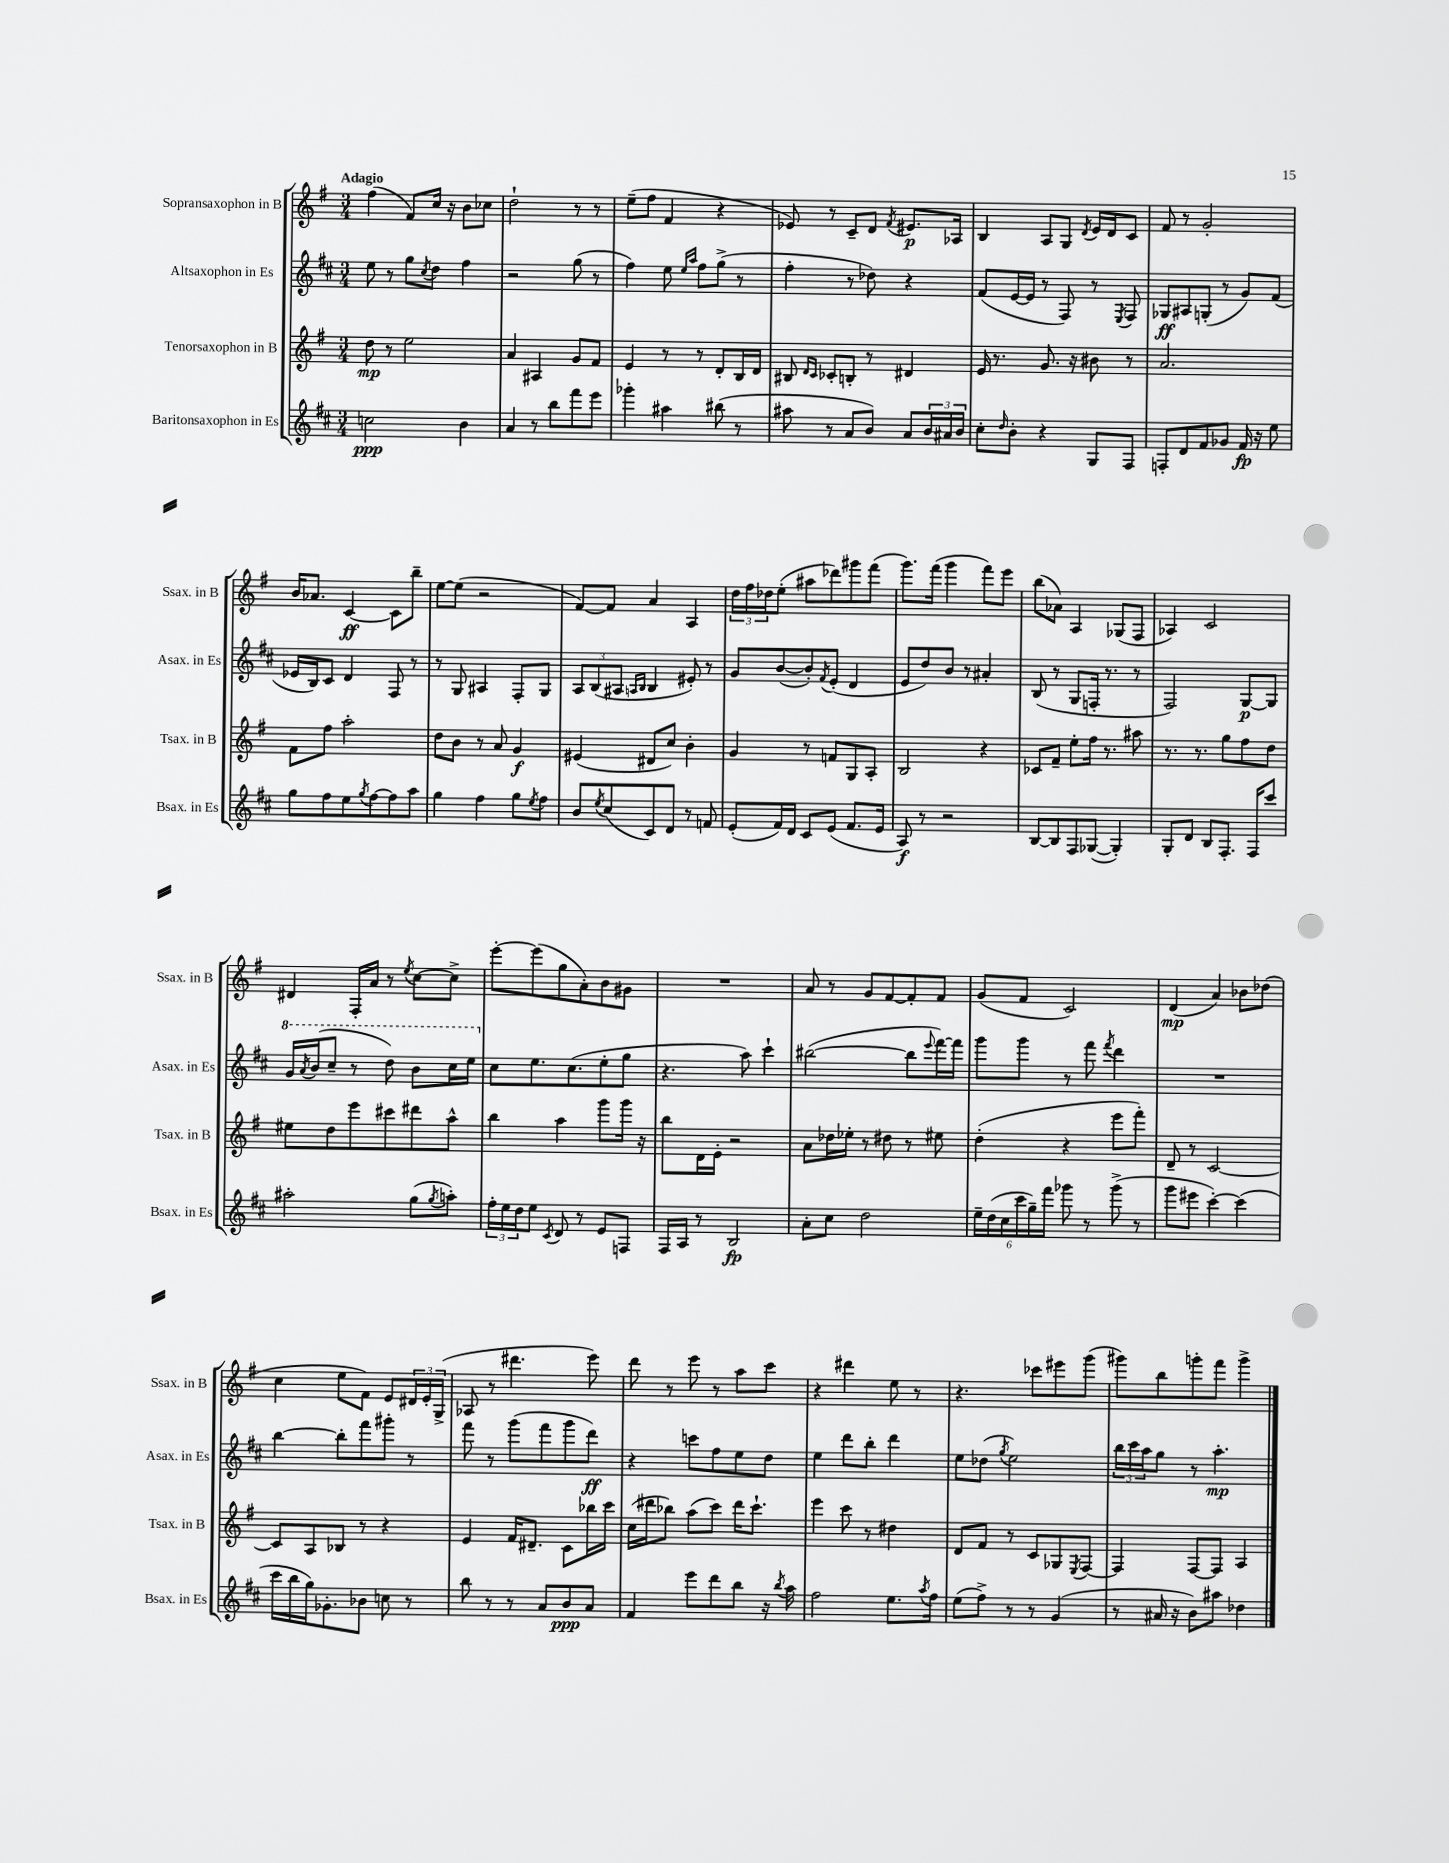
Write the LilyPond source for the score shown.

<<
\new StaffGroup <<
\new Staff = "s0" \with { instrumentName = "Sopransaxophon in B" shortInstrumentName = "Ssax. in B" } {
    \clef treble \key g \major \numericTimeSignature \time 3/4 \tempo "Adagio"
    fis''4( fis'8) c''16 r16 b'8 ces''8 |
    d''2-! r8 r8 |
    e''8--( fis''8 fis'4 r4 |
    ees'8) r8 c'8-- d'8 \acciaccatura { fis'8 } eis'8.\p aes16 |
    b4 a8 g8 \acciaccatura { d'8 } e'16 d'16 c'8 |
    fis'8 r8 g'2-. |
    b'16 aes'8. c'4~\ff c'8 b''8-- |
    e''8~ e''8( r2 |
    fis'8~) fis'8 a'4 a4 |
    \tuplet 3/2 { d''16 fis''16 des''16 } e''8-.( ais''8 des'''8) gis'''8 fis'''8( |
    g'''8.) fis'''16( g'''4 fis'''8) e'''8 |
    b''8( aes'8) a4 ges8( fis8 |
    aes4) c'2 |
    dis'4 fis16-. a'16 r8 \acciaccatura { e''8 } c''8~ c''8-> |
    e'''8~-. e'''8( g''8 a'8-.) b'8 gis'8 |
    R2. |
    a'8 r8 g'8 fis'8~ fis'8-. fis'8 |
    g'8( fis'8 c'2) |
    d'4\mp( a'4) bes'8 des''8( |
    c''4 e''8 fis'8) e'8 \tuplet 3/2 { dis'16 e'16-. g16->( } |
    aes8 r8 dis'''4. e'''8) |
    d'''8 r8 e'''8 r8 a''8 c'''8 |
    r4 dis'''4 e''8 r8 |
    r4. ces'''8 eis'''8 g'''8( |
    gis'''8) b''8 g'''8-. fis'''8 g'''4-> \bar "|." |
}
\new Staff = "s1" \with { instrumentName = "Altsaxophon in Es" shortInstrumentName = "Asax. in Es" } {
    \clef treble \key d \major \numericTimeSignature \time 3/4
    e''8 r8 g''8 \acciaccatura { cis''8 } d''8 fis''4 |
    r2 g''8( r8 |
    fis''4) e''8 \grace { e''16 a''16 } fis''8 g''8->( r8 |
    fis''4-. r8 des''8) r4 |
    fis'8( e'16~ e'16 r8 fis8) r8 \acciaccatura { e8 } fis8 |
    ges8\ff ais8 g8-.( r8 g'8) fis'8( |
    ees'16 b16) cis'8 d'4 fis8 r8 |
    r8 g8 ais4 fis8-. g8 |
    \tuplet 3/2 { a8 b8( ais8 } \grace { a16 b16 } b4 eis'8-.) r8 |
    g'8 b'8~( b'8-.) \acciaccatura { fis'8 } e'8-.( d'4 |
    e'8 d''8) b'8 r8 ais'4-. |
    b8( r8 g8 f16-. r8. r8 |
    fis2) g8~\p g8 |
    \ottava #1 g''16 \acciaccatura { a''8 } b''16( cis'''8-- r8 d'''8) b''8 cis'''16 e'''16 \ottava #0 |
    cis''8 e''8. cis''8.( e''8-. g''8 |
    r4. a''8) cis'''4-! |
    bis''2~( bis''8 \appoggiatura { e'''8 } fis'''16~) fis'''16 |
    g'''8 g'''8 r8 fis'''8 \acciaccatura { fis'''8 } d'''4 |
    R2. |
    b''4~ b''8-. fis'''8 gis'''8-. r8 |
    fis'''8 r8 g'''8( fis'''8 g'''8 d'''8\ff) |
    r4 c'''8 fis''8 e''8 d''8 |
    e''4 d'''8 b''8-. d'''4 |
    e''8 des''8( \acciaccatura { g''8 } e''2) |
    \tuplet 3/2 { b''16 cis'''16 a''16 } g''8 r8 a''4.-.\mp \bar "|." |
}
\new Staff = "s2" \with { instrumentName = "Tenorsaxophon in B" shortInstrumentName = "Tsax. in B" } {
    \clef treble \key g \major \numericTimeSignature \time 3/4
    d''8\mp r8 e''2 |
    a'4 ais4 g'8 fis'8 |
    e'4 r8 r8 d'8-. b16 d'16 |
    bis8 \grace { d'16 c'16 } ces'8-. b8-. r8 dis'4 |
    e'16 r8. g'8. r16 bis'8 r8 |
    a'2. |
    fis'8 fis''8 a''2-. |
    d''8 b'8 r8 a'8 g'4\f |
    eis'4( dis'8 c''8) b'4-. |
    g'4 r8 f'8 g8 a8-. |
    b2 r4 |
    ces'8 fis'8-- e''8-. fis''16 r8. ais''8 |
    r8. r8. g''8 fis''8 d''8 |
    eis''8 d''8 e'''8 cis'''8 dis'''8 a''8-^ |
    b''4 a''4 g'''8 g'''16 r16 |
    b''8 d'16 e'16-. r2 |
    a'8 des''16 ees''16-. r8 dis''8 r8 eis''8 |
    d''4-.( r4 e'''8 fis'''8-.) |
    d'8-- r8 c'2~ |
    c'8 a8 bes8 r8 r4 |
    e'4 fis'16 dis'8.-- c'8 bes''16 c'''16 |
    c''16( dis'''16 bes''8) a''8( c'''8) dis'''16 c'''8.-! |
    e'''4 c'''8 r8 dis''4 |
    d'8 fis'8 r8 c'8 ges8 \acciaccatura { e8 } fis8~ |
    fis4 fis8~ fis8 a4 \bar "|." |
}
\new Staff = "s3" \with { instrumentName = "Baritonsaxophon in Es" shortInstrumentName = "Bsax. in Es" } {
    \clef treble \key d \major \numericTimeSignature \time 3/4
    c''2\ppp b'4 |
    a'4 r8 b''8 fis'''8 e'''8 |
    ges'''4-. ais''4 bis''8( r8 |
    ais''8 r8 a'8 b'8) a'8 \tuplet 3/2 { b'16 ais'16 b'16 } |
    cis''8-. \grace { d''16 } b'8-. r4 g8 fis8 |
    f8-. d'8 fis'8 ges'8 fis'16\fp r16 e''8 |
    g''8 fis''8 e''8 \acciaccatura { g''8 } fis''8~ fis''8 a''8 |
    g''4 fis''4 g''8 \acciaccatura { e''8 } fis''8 |
    b'8 \acciaccatura { e''8 } cis''8( cis'8) d'8 r8 f'8 |
    e'8-.( fis'16) d'16 cis'8 e'8( fis'8. e'16 |
    a8\f) r8 r2 |
    b8~ b8 fis8 ges8~( ges4-.) |
    g8-. d'8 b8 fis8.-. fis16 cis'''8 |
    ais''2-. g''8( \acciaccatura { g''8 } a''8-.) |
    \tuplet 3/2 { fis''16-. e''16 d''16 } e''8 \acciaccatura { cis'8 } d'8 r8 e'8 f8 |
    fis16 a16 r8 b2\fp |
    a'8-. cis''8 d''2 |
    \tuplet 6/4 { e''16-- d''16( cis''16 cis'''16 g''16--) fis'''16 } ges'''8 r8 ges'''8->( r8 |
    g'''8 eis'''8 cis'''4~-.) cis'''4( |
    cis'''16 b''16 g''16) ges'8.-. bes'8 c''8 r8 |
    b''8 r8 r8 a'8 b'8\ppp a'8 |
    fis'4 e'''8 d'''8 b''8 r16 \acciaccatura { b''8 } a''16 |
    fis''2 e''8. \acciaccatura { a''8 } fis''16 |
    e''8( fis''8->) r8 r8 g'4( |
    r8 ais'16 r16 b'8) ais''8 des''4 \bar "|." |
}
>>
>>
\layout { \context { \Score \remove "Bar_number_engraver" } }
